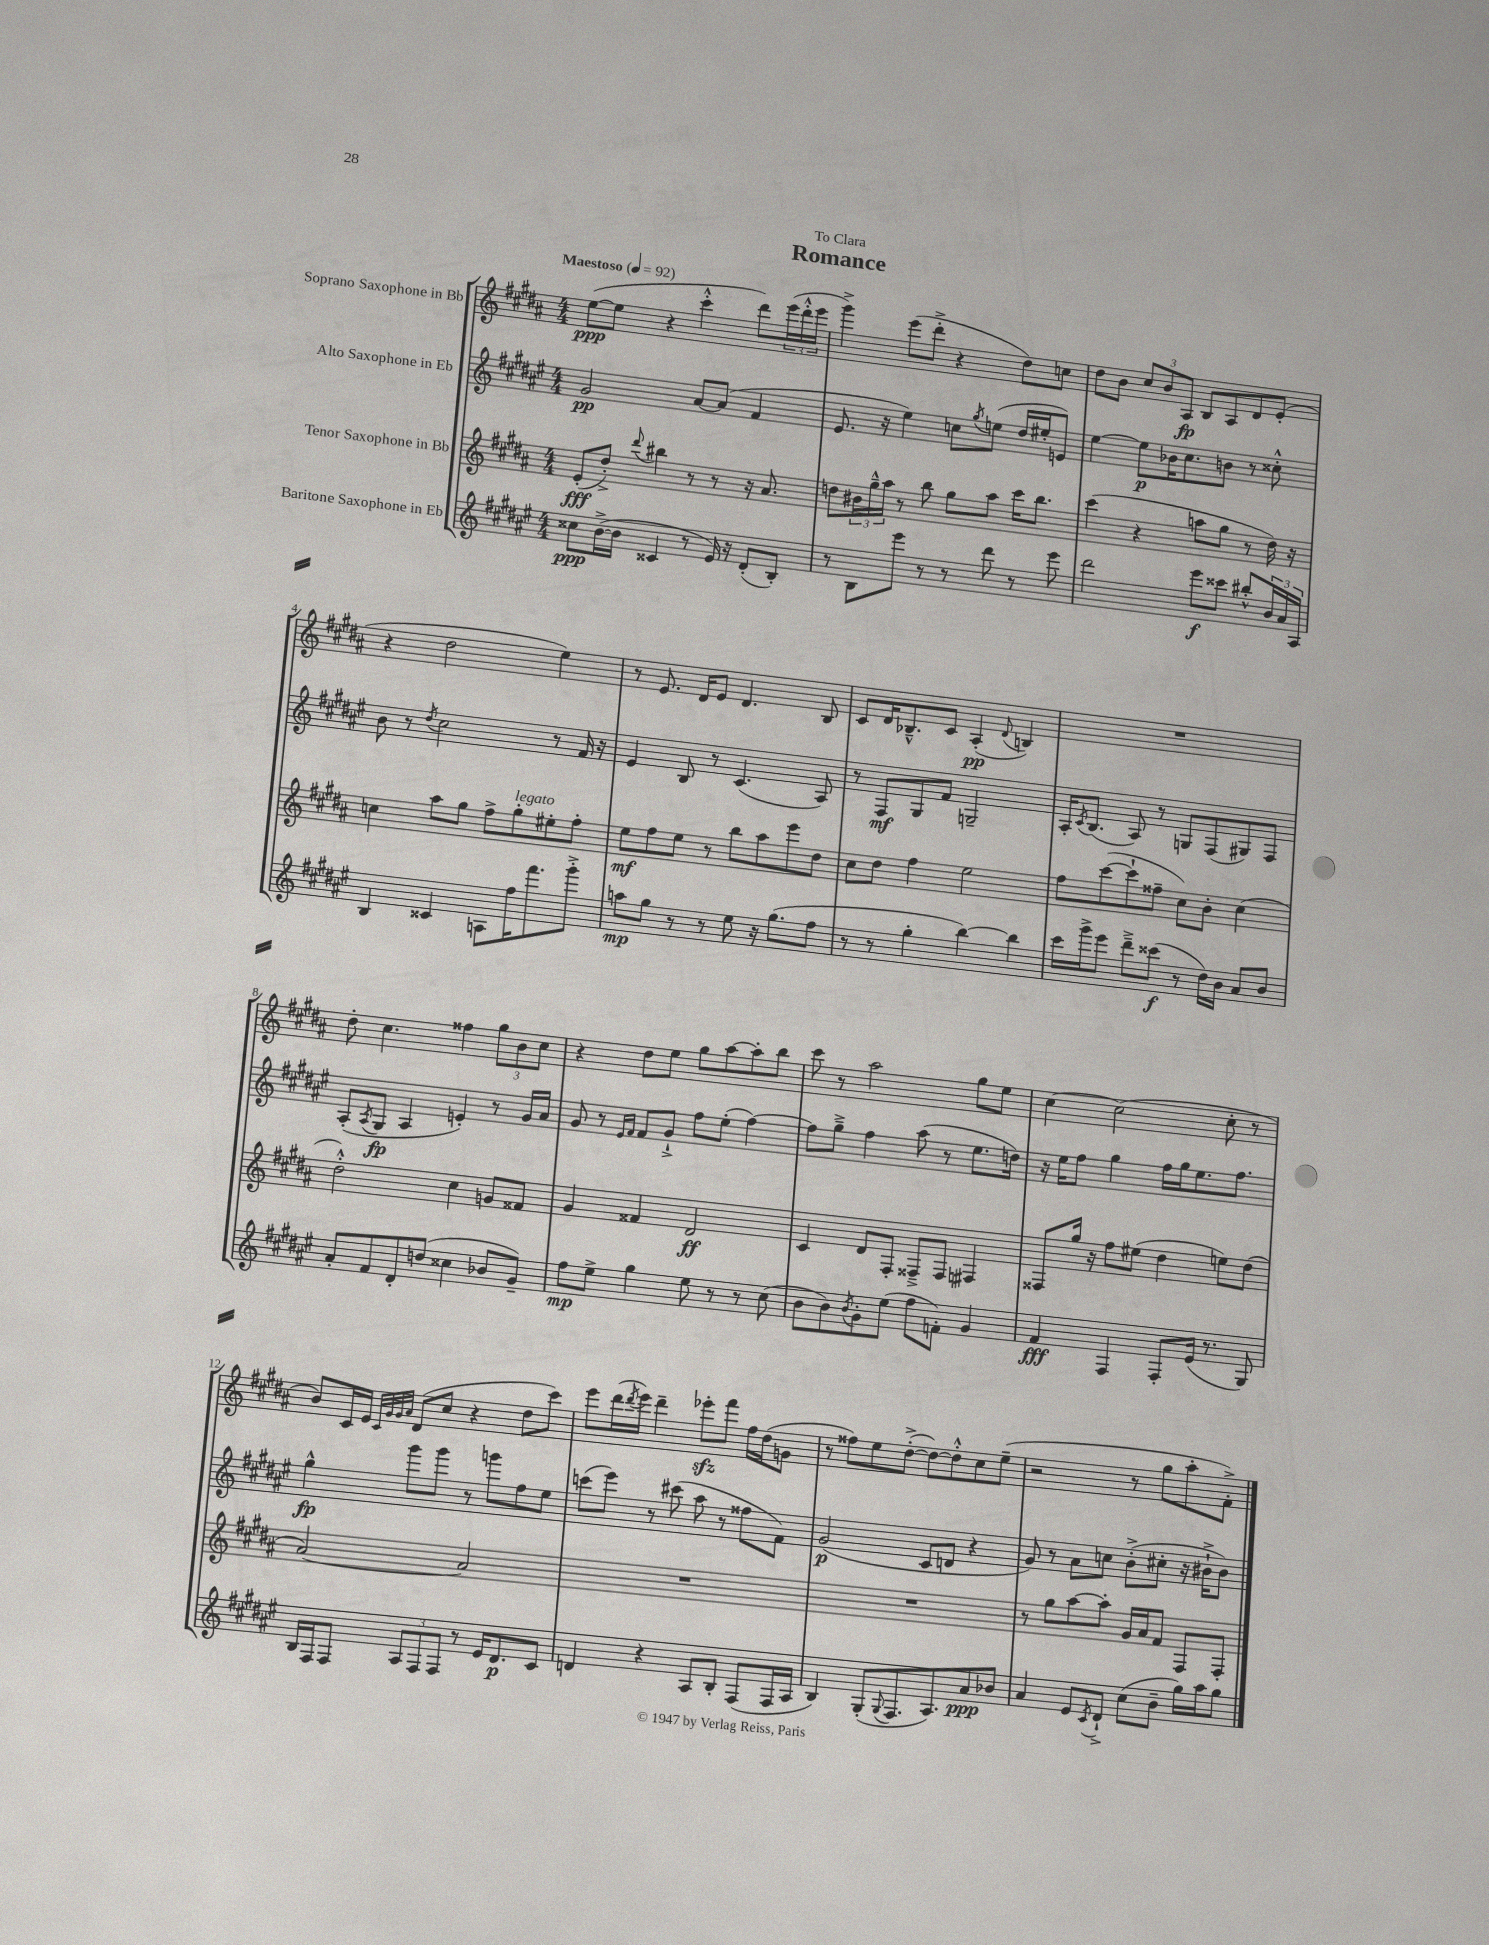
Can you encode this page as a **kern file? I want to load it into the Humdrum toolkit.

**kern	**kern	**kern	**kern
*staff4	*staff3	*staff2	*staff1
*clefG2	*clefG2	*clefG2	*clefG2
*k[f#c#g#d#a#e#]	*k[f#c#g#d#a#]	*k[f#c#g#d#a#e#]	*k[f#c#g#d#a#]
*M4/4	*M4/4	*M4/4	*M4/4
*MM92	*MM92	*MM92	*MM92
8cc##	(8e'	2g#	([8ee
([16b^	8dd#'^)	.	8ee]
16b]	.	.	.
.	8qqddd#	.	.
4c##	4bb#	.	4r
8r	8r	[8a#	4ccc#'^^
16e#)	8r	(8a#]	.
16r	.	.	.
(8d#'	16r	4f#	8ddd#)
.	8.a#	.	.
8B')	.	.	(24eee
.	.	.	24ddd#'^^
.	.	.	24eee
=	=	=	=
8r	8dd	8.e#	4ggg#^)
8B	24b#	.	.
.	24gg#~^^	.	.
.	.	16r	.
.	24aa#	.	.
8eee#	8r	4ee#)	(8eee
8r	8bb	.	8ddd#'^
8r	8gg#	8cc	4r
.	.	8qgg#	.
8ddd#	8aa#	(8ee	.
8r	16ccc#	16dd#	8dd#)
.	8.bb	16ee#'	.
8eee#	.	8e)	8cc
=	=	=	=
2ddd#	(4ccc#	[4ee#	8dd#
.	.	.	8b
.	4r	8ee#]	12cc#
.	.	.	12b
.	.	16b-	.
.	.	.	12A#
.	.	8.cc#	.
8eee#	8aa	.	8B
8ccc##	8gg#	8b	8A#
8bb#'^^	8r	8r	8d#
24b	16dd#)	8cc##'^^	(8e'
24a#	.	.	.
.	16r	.	.
24A#	.	.	.
=	=	=	=
4B	4cc	8b	4r
.	.	8r	.
.	.	8qdd#	.
4c##	8aa#	2cc#	2dd#
.	8gg#	.	.
8A	8ff#^	.	.
16ff#	8gg#'	.	.
8.fff#	.	.	.
.	8ee#'	8r	4ee)
8ggg#'^	8ff#'	16f#	.
.	.	16r	.
=	=	=	=
8aa	8ee	4e#	8r
8gg#	8ff#	.	8.e
8r	8ee	8B	.
.	.	.	16d#
8r	8r	8r	8e
8ee#	8bb	(4.c#	4.d#
16r	8aa#	.	.
(8.gg#	.	.	.
.	8eee	.	.
8ff#	8dd#	8A#)	8B
=	=	=	=
8r	8cc#	8r	8c#
8r	8dd#	8F#	16d#
.	.	.	8.B-~^^
4gg#'	4ff#	8G#	.
.	.	8f#	8c#
[4bb)	2ee	2G~	(4A#'
.	.	.	8qqd#
4bb]	.	.	4B)
=	=	=	=
16ccc#	8ff#	16A#'	1r
.	.	8qc#	.
16ggg#^	.	(8.B	.
8eee#	([8ccc#	.	.
8ddd#~^	8ccc#`]	8A#)	.
(8ccc##	8ff##~	8r	.
8r	8cc#)	8G	.
16dd#)	8b'	(8F#	.
16b	.	.	.
8a#	(4cc#	8G#)	.
8b	.	8F#	.
=	=	=	=
8a#'	2dd#'^^)	(8A#'	8dd#'
.	.	8qA#	.
8f#	.	8G#	4.cc#
8d#'	.	4A#	.
(8dd	.	.	.
4cc##	4cc#	4e')	4ff##
8b-	8g	8r	12gg#
.	.	.	12b
8g#~)	8f##	16g#	.
.	.	.	12cc#
.	.	16a#	.
=	=	=	=
8ff#	4g#	8g#	4r
8ee#^	.	8r	.
.	.	16qqe#	.
.	.	16qqf#	.
4gg#	4f##	8f#	8dd#
.	.	8g#`^	8ee
8ee#	2d#	8ff#	8gg#
8r	.	(8ee#'	[8aa#
8r	.	[4ff#)	8aa#']
(8cc#	.	.	8bb
=	=	=	=
8b	4c#	8ff#]	8ccc#
8b)	.	8gg#~^	8r
8qb	.	.	.
8g#'	8d#	4ff#	2aa#
(8ee#	8F#'	.	.
8ff#	8F##~^	(8aa#	.
8f')	8F##	8r	.
4g#	4F#	8.ee#	8gg#
.	.	.	8ee
.	.	16dd)	.
=	=	=	=
4f#	8F##	16r	[4cc#
.	.	16ee#	.
.	16gg#	8ff#	.
.	16r	.	.
4F#	8ff#	4gg#	(2cc#]
.	(8ee#	.	.
8F#'	4dd#	16ff#	.
.	.	16gg#	.
(16e#	.	8.ee#	.
8.r	.	.	.
.	8ee)	.	8cc#'
.	.	8.ff#	.
8G#)	(8dd#	.	8r
=	=	=	=
16B	[2a#)	4gg#^^	8b)
16F#	.	.	.
8F#	.	.	16c#
.	.	.	16e
.	.	.	32qqc#
.	.	.	32qqg#
.	.	.	32qqg#
.	.	.	32qqa#
12A#	.	8ggg#	(8d#
12F#	.	.	.
.	.	8ggg#	8cc#
12F#	.	.	.
8r	2a#]	8r	4r
16e#	.	8ggg	.
8.d#	.	.	.
.	.	8ff#	8dd#
8c#	.	8ee#	8ccc#)
=	=	=	=
4d	1r	(8ccc	8eee
.	.	8eee#)	(16ddd#
.	.	.	8qddd#
.	.	.	16eee)
4r	.	8r	4ddd#~
.	.	(8ccc#	.
8A#	.	8aa#	8eee-'
8B'	.	8r	8fff#
(8F#	.	8ff##	16ff#
.	.	.	(16dd#
16F#	.	8f#)	8g
16A#	.	.	.
=	=	=	=
4B)	1r	(2g#	8r
.	.	.	8ff##)
(8G#'	.	.	8ee
8qqG#	.	.	.
8.F#	.	.	([8dd#'^
.	.	8c#	8dd#_)
8.A#)	.	.	.
.	.	8d	8dd#'^^]
8a#	.	4r	8cc#
8b-	.	.	(8ee~
=	=	=	=
4a#	8r	8g#)	2r
.	8gg#	8r	.
8e#	[8aa#	8a#	.
8qc#	.	.	.
8d#`^	8aa#']	8cc	.
(8cc#	16g#	(8b'^	8r
.	16a#	.	.
8b~	8f#	8cc#'	8gg#
16gg#)	8F#	16r	8aa#'
16aa#	.	16b#`^	.
8gg#	8F#'	8b#)	8f#'^)
==	==	==	==
*-	*-	*-	*-
